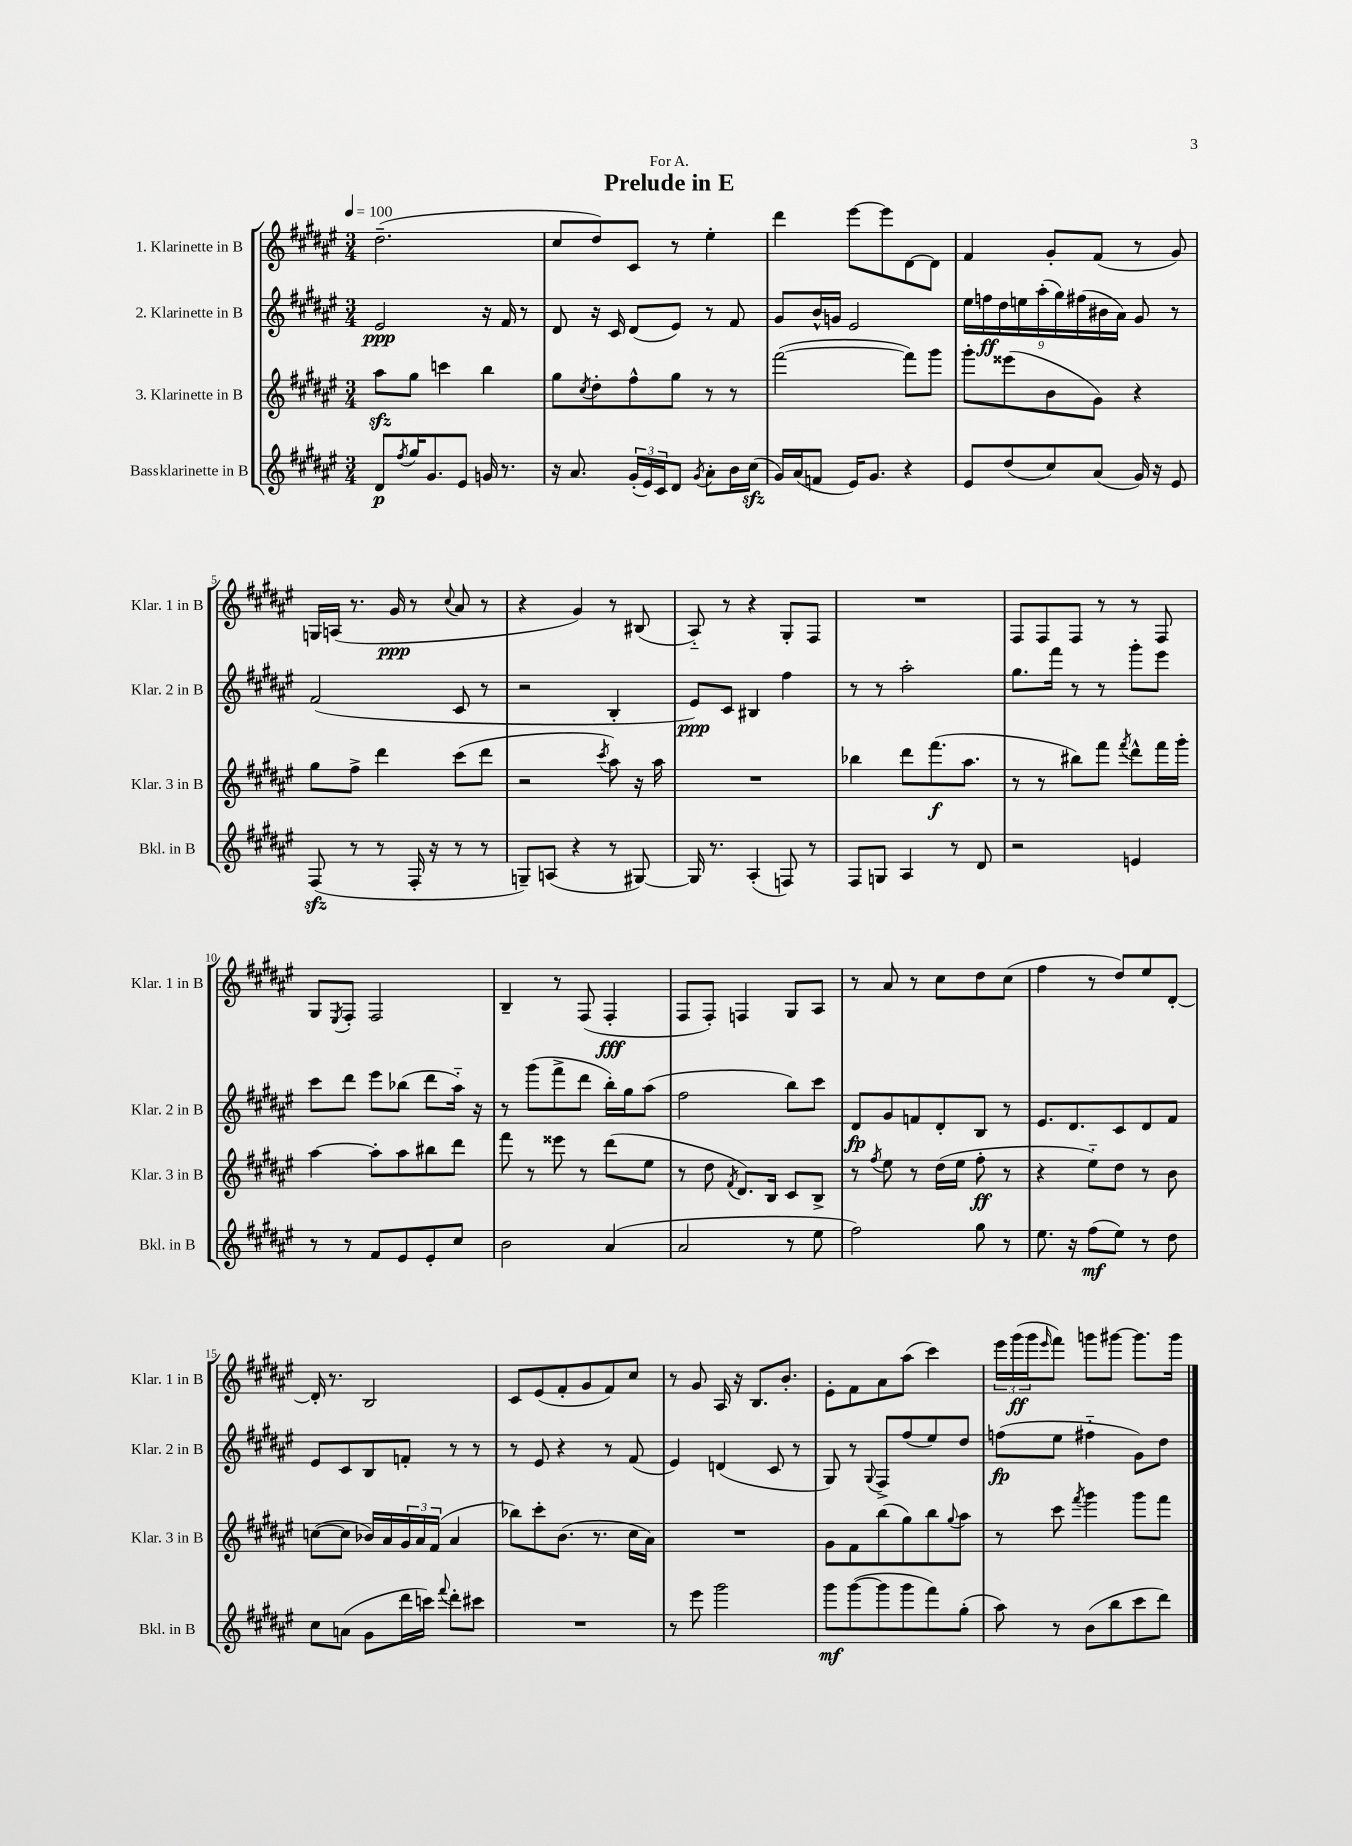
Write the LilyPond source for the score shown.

\header { title = "Prelude in E" dedication = "For A." }
<<
\new StaffGroup <<
\new Staff = "s0" \with { instrumentName = "1. Klarinette in B" shortInstrumentName = "Klar. 1 in B" } {
    \clef treble \key fis \major \numericTimeSignature \time 3/4 \tempo 4 = 100
    dis''2.--( |
    cis''8 dis''8) cis'8 r8 eis''4-. |
    dis'''4 eis'''8~ eis'''8 dis'8~ dis'8 |
    fis'4 gis'8-. fis'8( r8 gis'8) |
    g16 a16( r8. gis'16\ppp r8 \appoggiatura { cis''8 } ais'8 r8 |
    r4 gis'4) r8 bis8( |
    ais8-_) r8 r4 gis8-. fis8 |
    R2. |
    fis8 fis8 fis8 r8 r8 fis8 |
    gis8 \acciaccatura { eis8 } fis8-. fis2 |
    b4-- r8 fis8( fis4-.\fff |
    fis8 fis8-.) f4 gis8 ais8 |
    r8 ais'8 r8 cis''8 dis''8 cis''8( |
    fis''4 r8 dis''8) eis''8 dis'8~-. |
    dis'16-. r8. b2 |
    cis'8 eis'8( fis'8-. gis'8 fis'8) cis''8 |
    r8 gis'8 ais16 r16 b8. b'8.-. |
    eis'8-. fis'8 ais'8 ais''8( cis'''4) |
    \tuplet 3/2 { eis'''16 gis'''16\ff( gis'''16 } \grace { eis'''16 } fis'''8) g'''8 gis'''8~ gis'''8. gis'''16 \bar "|." |
}
\new Staff = "s1" \with { instrumentName = "2. Klarinette in B" shortInstrumentName = "Klar. 2 in B" } {
    \clef treble \key fis \major \numericTimeSignature \time 3/4
    eis'2\ppp r16 fis'16 r8 |
    dis'8 r16 cis'16 dis'8( eis'8) r8 fis'8 |
    gis'8 b'16-^ g'16 eis'2 |
    \tuplet 9/8 { eis''16 f''16\ff dis''16 e''16 ais''16-.( gis''16) fis''16( bis'16 ais'16) } gis'8 r8 |
    fis'2( cis'8 r8 |
    r2 b4-. |
    eis'8\ppp) cis'8 bis4 fis''4 |
    r8 r8 ais''2-. |
    gis''8. fis'''16 r8 r8 gis'''8-. eis'''8 |
    cis'''8 dis'''8 eis'''8 bes''8( dis'''8 ais''16-_) r16 |
    r8 gis'''8( fis'''8-> dis'''8 b''16-.) gis''16 ais''8( |
    fis''2 b''8) cis'''8 |
    dis'8\fp gis'8 f'8 dis'8-. b8 r8 |
    eis'8. dis'8. cis'8 dis'8 fis'8 |
    eis'8 cis'8 b8 f'8-. r8 r8 |
    r8 eis'8 r4 r8 fis'8( |
    eis'4) d'4( cis'8 r8 |
    gis8) r8 \appoggiatura { gis8 } fis8-> fis''8( eis''8) dis''8 |
    f''8\fp( eis''8 fis''4-_ gis'8) dis''8 \bar "|." |
}
\new Staff = "s2" \with { instrumentName = "3. Klarinette in B" shortInstrumentName = "Klar. 3 in B" } {
    \clef treble \key fis \major \numericTimeSignature \time 3/4
    ais''8\sfz gis''8 c'''4 b''4 |
    gis''8 \acciaccatura { cis''8 } dis''8-. fis''8-^ gis''8 r8 r8 |
    fis'''2~( fis'''8) gis'''8 |
    gis'''8-. eisis'''8( b'8 gis'8) r4 |
    gis''8 fis''8-> dis'''4 cis'''8( dis'''8 |
    r2 \acciaccatura { cis'''8 } ais''8) r16 ais''16 |
    R2. |
    bes''4 dis'''8 fis'''8.\f( ais''8. |
    r8 r8 bis''8) fis'''8 \acciaccatura { fis'''8 } dis'''8-^ fis'''16 gis'''16-. |
    ais''4~ ais''8-. ais''8 bis''8 dis'''8 |
    fis'''8 r8 eisis'''8 r8 dis'''8( eis''8 |
    r8 dis''8 \acciaccatura { fis'8 } dis'8.) b16 cis'8 b8-> |
    r8 \acciaccatura { fis''8 } eis''8 r8 dis''16( eis''16 fis''8-.\ff r8 |
    r4 eis''8-_) dis''8 r8 b'8 |
    c''8~( c''8 bes'16) ais'16 \tuplet 3/2 { gis'16 ais'16 fis'16( } ais'4 |
    bes''8) cis'''8-. b'8.( r8. cis''16 ais'16) |
    R2. |
    gis'8 fis'8 b''8( gis''8) b''8 \appoggiatura { gis''8 } ais''8 |
    r8 cis'''8 \acciaccatura { fis'''8 } gis'''4 gis'''8 fis'''8 \bar "|." |
}
\new Staff = "s3" \with { instrumentName = "Bassklarinette in B" shortInstrumentName = "Bkl. in B" } {
    \clef treble \key fis \major \numericTimeSignature \time 3/4
    dis'8\p \acciaccatura { fis''8 } gis''16 gis'8. eis'8 g'16 r8. |
    r16 ais'8. \tuplet 3/2 { gis'16-.( eis'16) cis'16 } dis'8 \acciaccatura { gis'8 } ais'8-. b'16 cis''16\sfz( |
    gis'16) ais'16( f'8 eis'16) gis'8. r4 |
    eis'8 dis''8( cis''8) ais'8( gis'16) r16 eis'8 |
    fis8\sfz( r8 r8 fis16-. r16 r8 r8 |
    g8--) a8( r4 r8 gis8~) |
    gis16 r8. ais4-.( f8) r8 |
    fis8 g8 ais4 r8 dis'8 |
    r2 e'4 |
    r8 r8 fis'8 eis'8 eis'8-. cis''8 |
    b'2 ais'4( |
    ais'2 r8 eis''8 |
    fis''2) gis''8 r8 |
    eis''8. r16 fis''8\mf( eis''8) r8 dis''8 |
    cis''8 a'8( gis'8 dis'''16 c'''16) \appoggiatura { fis'''8 } dis'''8-. cis'''8 |
    R2. |
    r8 eis'''8 gis'''2 |
    gis'''8\mf gis'''8~( gis'''8 gis'''8 fis'''8) gis''8-.( |
    ais''8) r8 b'8( b''8 cis'''8 dis'''8) \bar "|." |
}
>>
>>
